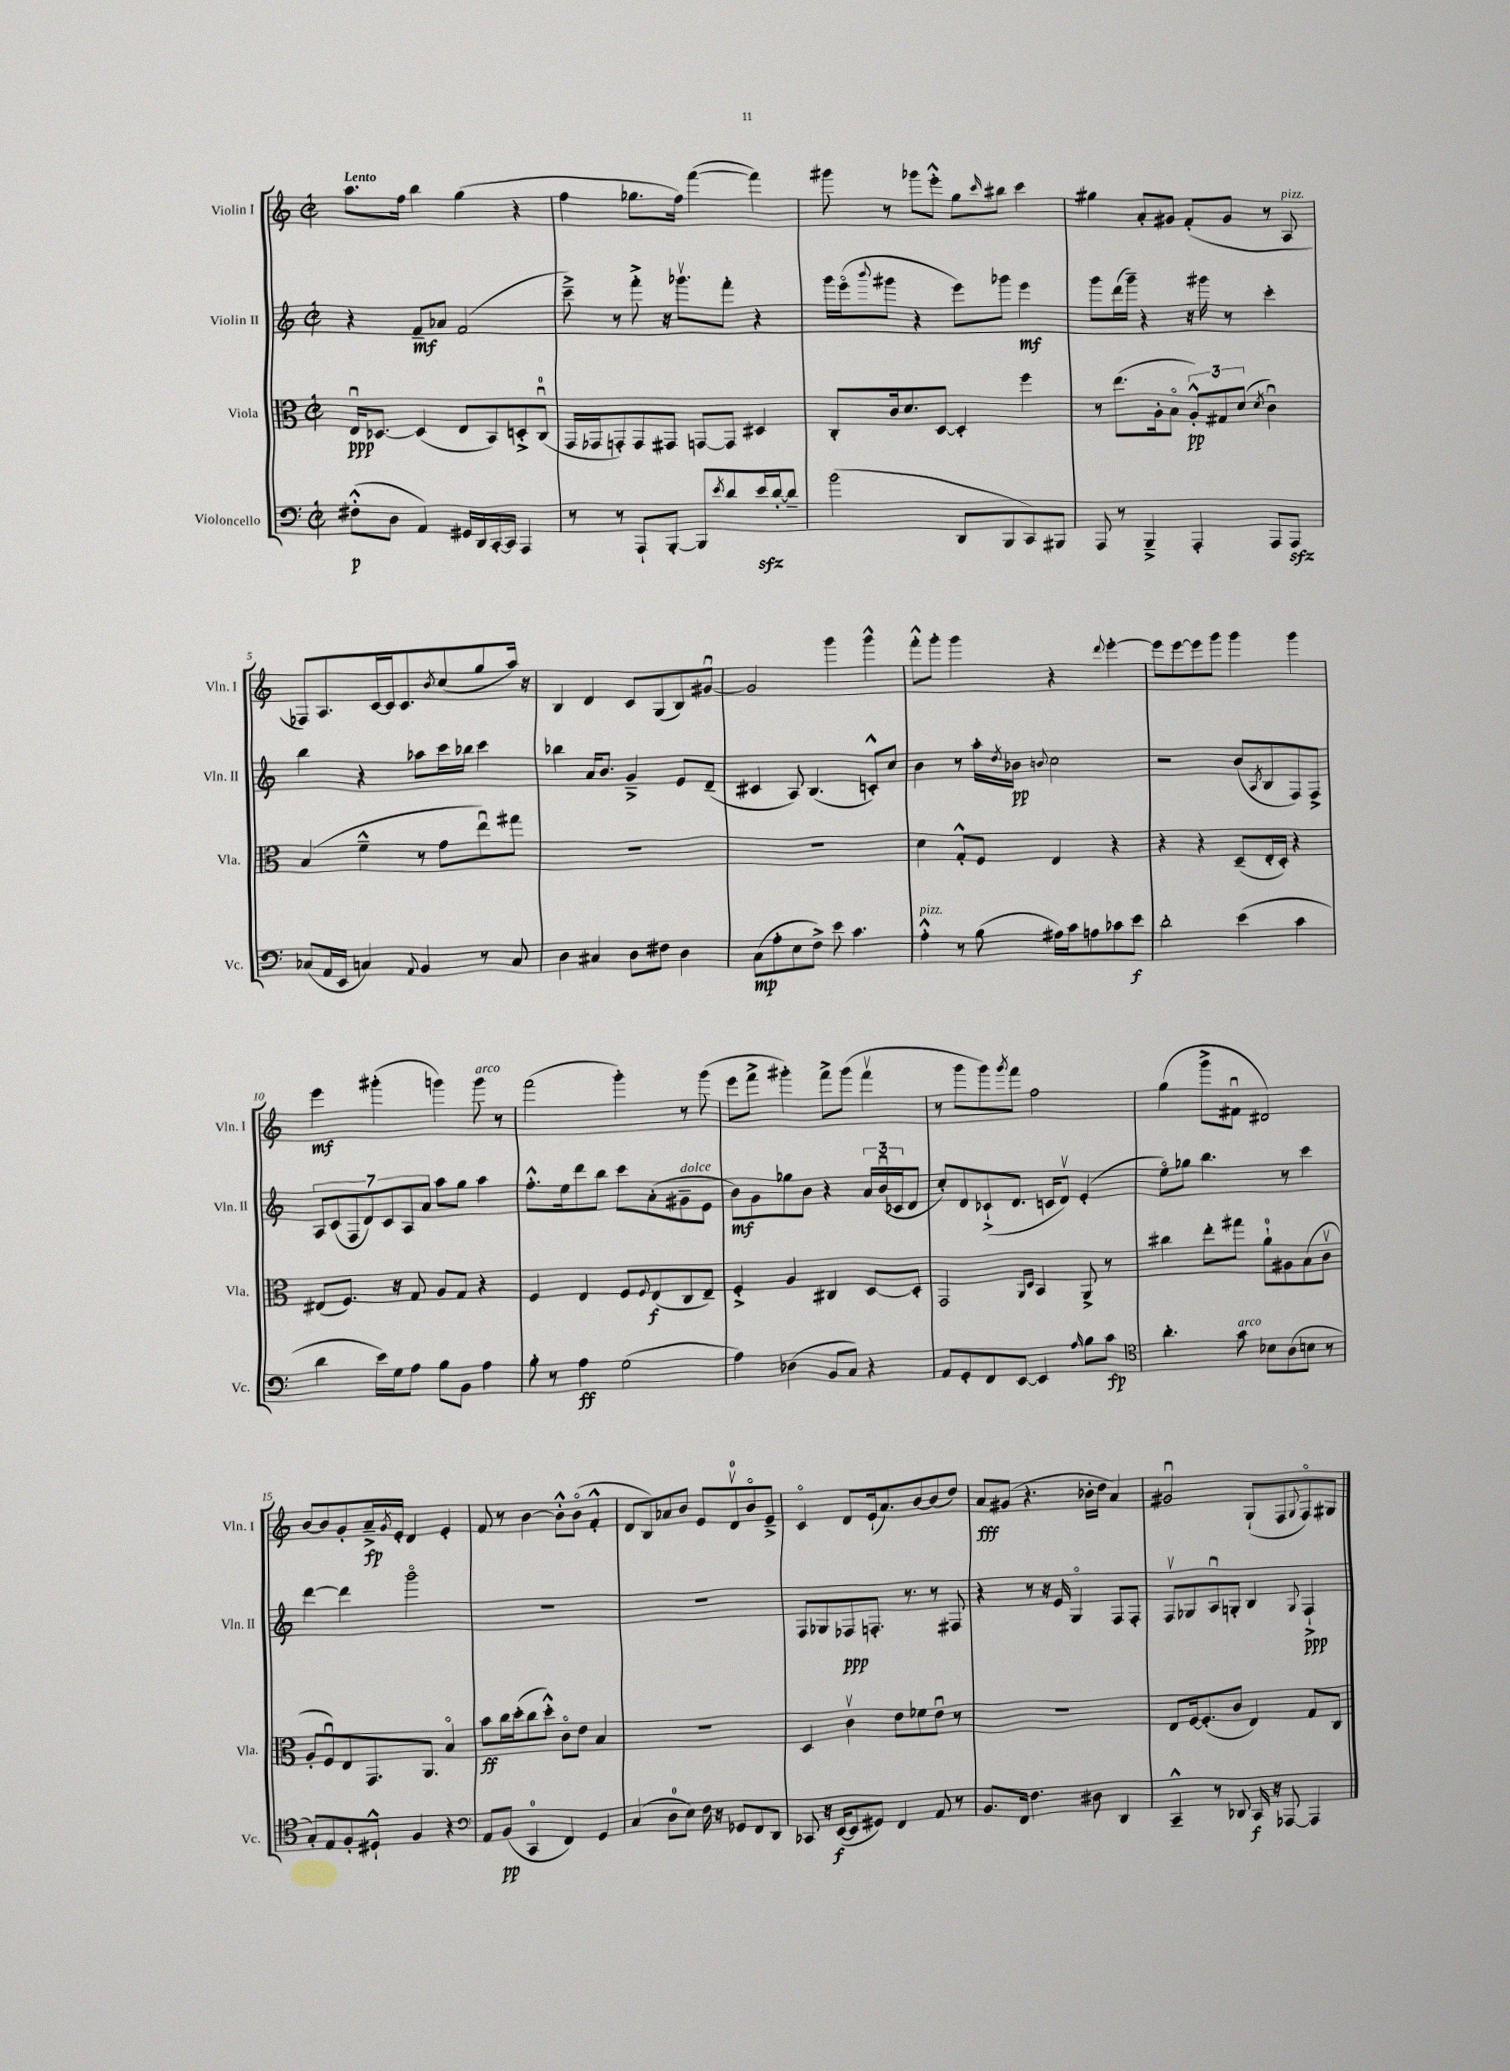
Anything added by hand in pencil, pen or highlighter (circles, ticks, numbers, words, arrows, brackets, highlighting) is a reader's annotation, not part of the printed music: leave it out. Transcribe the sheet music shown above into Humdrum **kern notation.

**kern	**kern	**kern	**kern
*staff4	*staff3	*staff2	*staff1
*clefF4	*clefC3	*clefG2	*clefG2
*k[]	*k[]	*k[]	*k[]
*M2/2	*M2/2	*M2/2	*M2/2
*met(c|)	*met(c|)	*met(c|)	*met(c|)
(8F#'^^	16Eu	4r	8.aa
.	[8.D-	.	.
8D	.	.	.
.	.	.	16ff
4AA)	(4D-]	8f~	4bb
.	.	8a-	.
16GG#	8E	(2f	(4gg
16DD	.	.	.
[16CC'	8BB)	.	.
16CC]	.	.	.
4AAA	8D'^	.	4r
.	(8Cu	.	.
=	=	=	=
8r	16GG	8ccc~^)	4ff
.	16GG-	.	.
8r	8GG')	8r	.
8AAA`	8GG	8fff'^	8.gg-
[8BBB'	8GG#	16r	.
.	.	8.ggg-v	16ff)
8BBB]	[8GG	.	([4fff
8qe	.	.	.
8d	8GG]	8fff'	.
16e	4D#	4r	4fff])
[16d'	.	.	.
8d~]	.	.	.
=	=	=	=
(2b	8C'	16ggg	8ggg#
.	.	(16eeeo	.
.	.	8qqbbb	.
.	16c	8ggg#	8r
.	8.d	.	.
.	.	4r	8ggg-
.	[8D	.	8eee'^^
8DD	4D']	8eee)	8gg
.	.	.	16qqccc
8BBB	.	8ggg-	8bb#
8CC)	4ff	4eee	4ccc
8BBB#	.	.	.
=	=	=	=
8AAA	8r	8ggg	4gg#
8r	(8.ee	(16ddd	.
.	.	16ggg~)	.
4BBB~^	.	4r	8a'
.	16A'	.	.
.	8Bo	.	8g#
4AAA'	12A'^^)	16r	(8f'
.	.	16ggg#	.
.	12G#	.	.
.	.	8r	8g#
.	(12d	.	.
.	8qd	.	.
8AAA	4cu)	4ccc'	8r
8AAA	.	.	8A
=	=	=	=
(8C-	(4B	4bb	8F-)
16AA	.	.	8.A
16EE	.	.	.
4C)	4f~^^	4r	.
.	.	.	[16c
.	.	.	16c]
.	.	.	8.c
8qqAA	.	.	.
4BB	8r	8aa-	.
.	.	.	8qb
.	8g	16ccc	(8cc
.	.	16bb-	.
8r	8eeu)	4ccc	8gg
8C	8gg#	.	16aa)
.	.	.	16r
=	=	=	=
4D	1r	4bb-	4B
4C#	.	16a	4d
.	.	8.b	.
8D	.	4g~^	8c
8F#	.	.	(8G
4D	.	8e	8B)
.	.	(8d~	[8g#u
=	=	=	=
(8C	1r	4c#	2g#]
8A'	.	.	.
8E	.	8A)	.
8F^)	.	(4.B	.
8e	.	.	4ggg
4.c	.	.	.
.	.	8c'^^)	4ggg^^
.	.	8cc	.
=	=	=	=
4A'^^	4d	4b	8fff'^^
.	.	.	8ggg'
8r	8G'^^	8r	4ggg
(8B	8F	16aa'	.
.	.	8qdd	.
.	.	16b-	.
.	.	8qqb	.
16A#)	4E	2cc	4r
16c	.	.	.
8A	.	.	.
.	.	.	8qqddd
8c-	4r	.	[4eee'
8e	.	.	.
=	=	=	=
2d'	4r	2r	8eee]
.	.	.	[8eee
.	4r	.	8eee]
.	.	.	8ggg
(4e	(8D~	(8b	4ggg
.	.	8qA	.
.	16E'	8B	.
.	16D')	.	.
4c	4r	8F)	4ggg
.	.	8F^	.
=	=	=	=
4d	(8E#	14A	4eee
.	.	(14c	.
.	8.F)	.	.
.	.	14F	.
.	.	14d)	.
16e)	.	.	(4ggg#'
.	.	14c	.
16G	16r	.	.
.	.	14A	.
8A	8G	.	.
.	.	14a	.
8B	8A	8aa	4ggg)
8BB	8G	8gg	.
4A	4r	4aa	8ggg
.	.	.	8r
=	=	=	=
8B'	4F	8.ff'^^	(2fff
8r	.	.	.
.	.	16ee	.
4A	4E	8ddd	.
.	.	8bb	.
(2G	8F	8ccc	4ggg')
.	8qqF	.	.
.	(8E	(8a'	.
.	8C	8g#~	8r
.	8E~)	8e	(8ggg
=	=	=	=
4A)	4F'^	8b)	8eee
.	.	8g	8fff^
(4D-	4A	8gg-	4ggg#')
.	.	8b	.
8BB	4C#	4r	8fff^
8C)	.	.	(8ggg#
4r	[8D	24a	4fffv
.	.	(24bu	.
.	.	24c-	.
.	8D']	8d	.
=	=	=	=
8AA	2GG	8cc')	8r
8GG'	.	8d	8ggg
8FF	.	(8c-`^	8ggg)
.	.	.	8qggg
[8EE	.	8.d	8fff
.	16qqAA	.	.
.	16qqD	.	.
4EE]	4BB	.	2ff
.	.	16c	.
.	.	8dv)	.
16qqA	.	.	.
8B	8AA^	(4e'	.
8c	8r	.	.
=	=	=	=
*clefC4	*	*	*
4.a'	4cc#	8eeo)	(4gg
.	.	8gg-	.
.	8ee'	4.bb	8ggg^
8g	8gg#	.	8f#u
8B-	8a`	.	2d#)
(8A	8A#	8r	.
8B	(8B	4ccc	.
8r	8cv	.	.
=	=	=	=
8G')	8A'	[4ddd	[8b
8E	8Fu)	.	8b]
8F'	8E	4ddd]	8g'
8D#`^^	8.GG	.	16a~^
.	.	.	8qg
.	.	.	16e'
4F	.	2gggo	4d
.	8.AA	.	.
4r	4Bo	.	4e'
=	=	=	=
*clefF4	*	*	*
8AA	8b	1r	8f
(8BB	16cc	.	8r
.	(16dd'	.	.
4CC	8cc	.	[4b
.	8dd'^^)	.	.
4FF)	8co	.	8b'^^]
.	8e	.	(8bo
4GG	4B	.	4f'^^
=	=	=	=
(4C	1r	1r	8d
.	.	.	8B)
8D	.	.	8a-
8E)	.	.	8b
16F	.	.	8e
16r	.	.	.
8GG-	.	.	8dv
8FF	.	.	8bo
8DD	.	.	8e~^
=	=	=	=
8CC-	4D	8F	4co
16r	.	8G-	.
([16EE	.	.	.
8EE]	4cv	8F-	8d
8GG#)	.	8.F'	(16e`
.	.	.	8.a)
4FF	8e	.	.
.	.	8.r	.
.	8f-	.	[8b
8AA	8eu	8r	(8b]
8r	8r	8F#	8dd)
=	=	=	=
8.BB	1r	4r	8a
.	.	.	(8g#
16FF	.	.	.
4.F	.	8r	4.r
.	.	16r	.
.	.	16e	.
.	.	4Go	.
8D#	.	.	16b-'
.	.	.	16dd
4DD	.	8F	4a)
.	.	8F'	.
=	=	=	=
4CC~^^	8E	8Fv	2g#u
.	[16F	8G-	.
.	(8.F']	.	.
8r	.	8Au	.
8DD-	8c	8G'	.
16CC	4E)	4B	(8G`
16r	.	.	.
[8AAA-	.	.	8F
.	.	8qqG	8qqG
4AAA-]	8G	4F`^	8Fo)
.	8C	.	8G#
==	==	==	==
*-	*-	*-	*-
